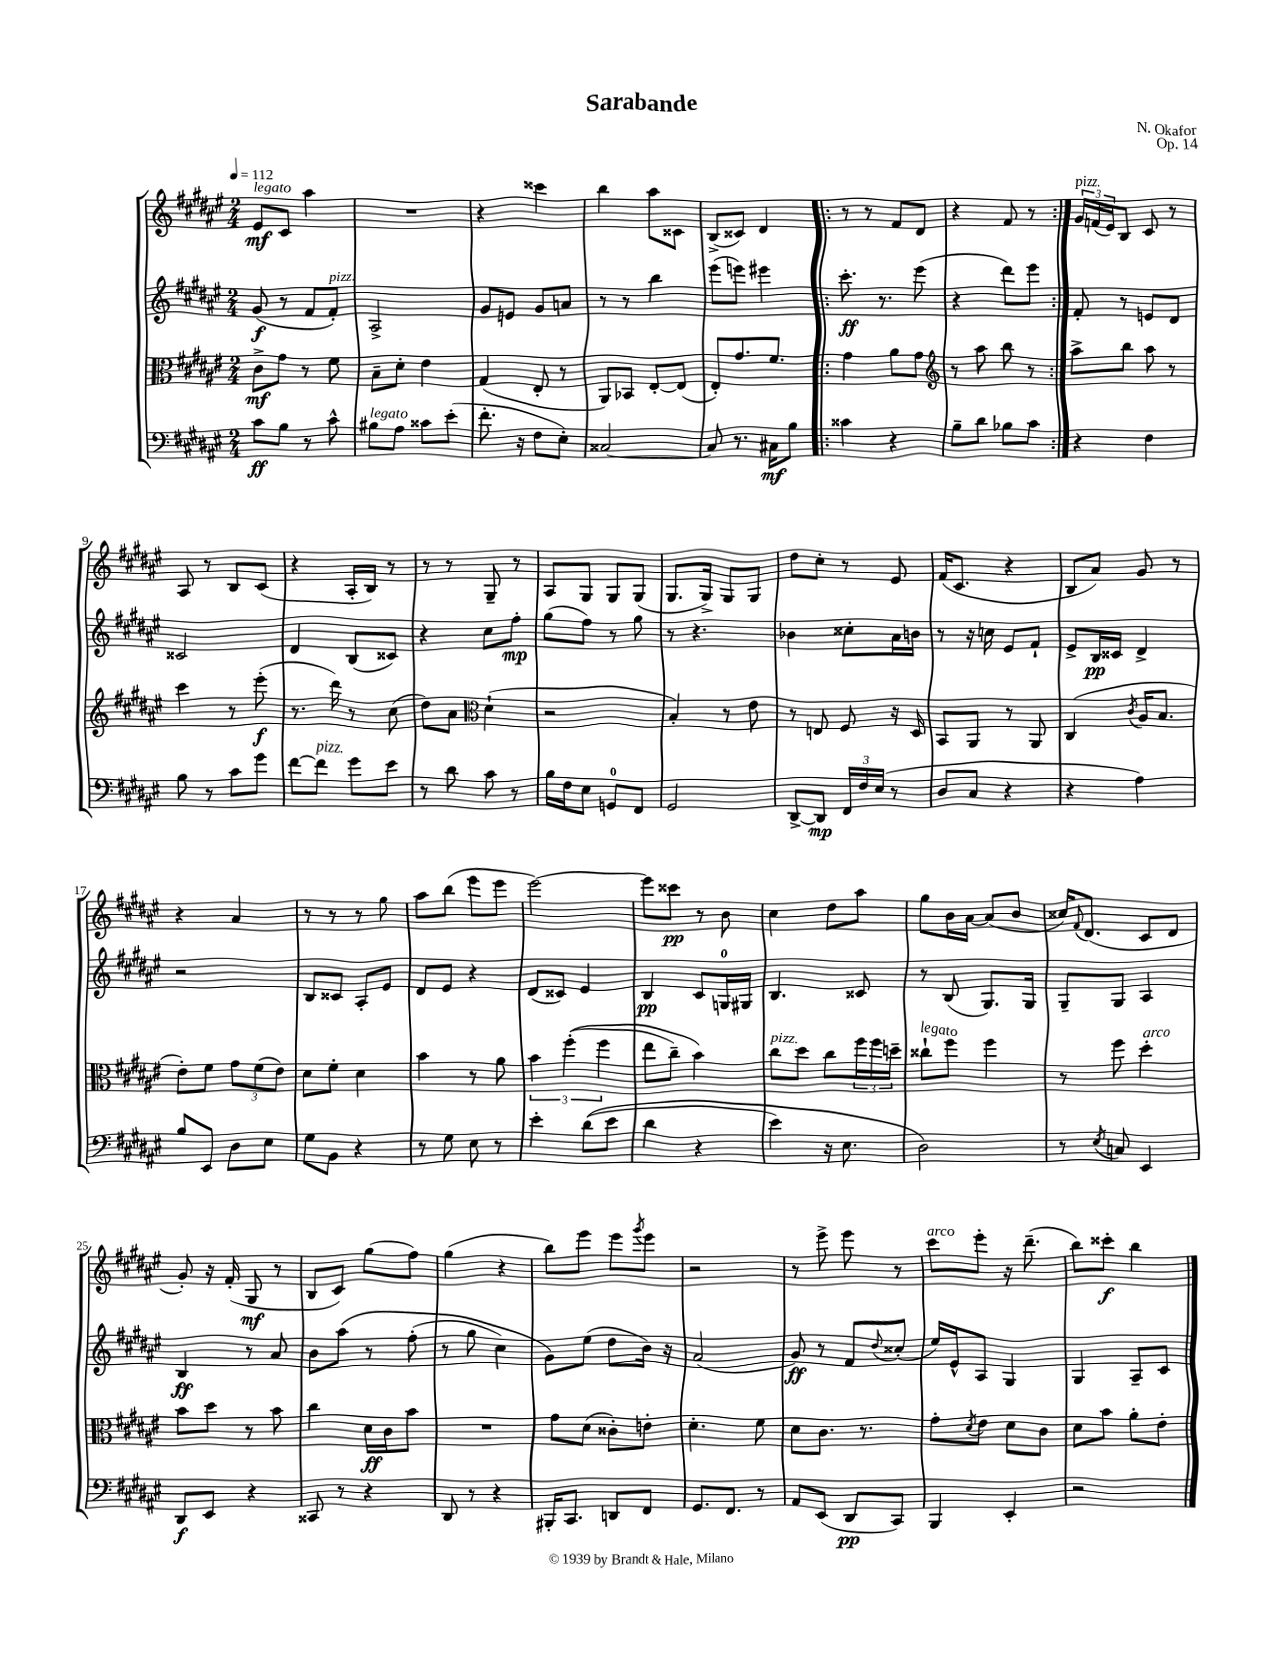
\header { title = "Sarabande" composer = "N. Okafor" opus = "Op. 14" }
<<
\new StaffGroup <<
\new Staff = "s0" {
    \clef treble \key fis \major \numericTimeSignature \time 2/4 \tempo 4 = 112
    eis'8\mf^\markup { \italic "legato" } cis'8 ais''4 |
    R2 |
    r4 cisis'''4 |
    b''4 ais''8 cisis'8 |
    b8->( cisis'8) dis'4 |
    \repeat volta 2 { r8 r8 fis'8 dis'8 |
    r4 fis'8 r8 | }
    \tuplet 3/2 { gis'16^\markup { \italic "pizz." } f'16( eis'16) } b8 cis'8 r8 |
    ais8 r8 b8 cis'8( |
    r4 ais16-. b16) r8 |
    r8 r8 gis8-- r8 |
    ais8 gis8 gis8 gis8( |
    gis8. gis16->) gis8 gis8 |
    dis''8 cis''8-. r8 eis'8 |
    fis'16( cis'8. r4 |
    b8 ais'8) gis'8 r8 |
    r4 ais'4 |
    r8 r8 r8 gis''8 |
    ais''8 b''8( eis'''8 eis'''8 |
    eis'''2~) |
    eis'''8 cisis'''8\pp r8 b'8 |
    cis''4 dis''8 ais''8 |
    gis''8 b'16 ais'16~ ais'8( b'8 |
    cisis''16) \appoggiatura { fis'8 } dis'8.( cis'8 dis'8 |
    gis'8-.) r16 fis'16-.( gis8\mf r8 |
    b8 cis'8) gis''8( fis''8) |
    gis''4( r4 |
    b''8) eis'''8 eis'''8 \acciaccatura { gis'''8 } eis'''8 |
    r2 |
    r8 eis'''8-> eis'''8 r8 |
    cis'''8^\markup { \italic "arco" } eis'''8-. r16 dis'''8.--( |
    b''8) cisis'''8-.\f b''4 \bar "|." |
}
\new Staff = "s1" {
    \clef treble \key fis \major \numericTimeSignature \time 2/4
    gis'8\f( r8 fis'8 fis'8-.^\markup { \italic "pizz." }) |
    ais2-> |
    gis'8 e'8 gis'8 a'8 |
    r8 r8 b''4 |
    eis'''8( e'''8) eis'''4 |
    \repeat volta 2 { cis'''8.-.\ff r8. eis'''8( |
    r4 dis'''8) eis'''8 | }
    fis'8-. r8 e'8 dis'8 |
    cisis'2 |
    dis'4 b8( cisis'8) |
    r4 cis''8 fis''8-.\mp |
    gis''8( fis''8) r8 gis''8 |
    r8 r4. |
    bes'4 cisis''8-. ais'16 b'16 |
    r8 r16 c''16 eis'8 fis'8-! |
    eis'8-> b16\pp cisis'16 dis'4-> |
    r2 |
    b8 cisis'8 ais8-. eis'8 |
    dis'8 eis'8 r4 |
    dis'8( cisis'8) eis'4 |
    b4\pp cis'8 g16-0 gis16 |
    b4. cisis'8 |
    r8 b8( gis8.) gis16 |
    gis8-- gis8 ais4 |
    b4\ff r8 ais'8 |
    b'8 ais''8\( r8 fis''8-.( |
    r8 gis''8 cis''4) |
    gis'8\) eis''8( dis''8 b'16) r16 |
    ais'2( |
    gis'8\ff) r8 fis'8 \appoggiatura { dis''8 } cisis''8-.( |
    eis''16) eis'16-^ ais8 gis4 |
    gis4 ais8-- cis'8 \bar "|." |
}
\new Staff = "s2" {
    \clef alto \key fis \major \numericTimeSignature \time 2/4
    cis'8->\mf gis'8 r8 fis'8 |
    b8-- dis'8-. eis'4 |
    gis4( eis8-. r8 |
    ais,8) bes,8 eis8~-. eis8( |
    eis8-.) gis'8. fis'8. |
    \repeat volta 2 { gis'4 ais'8 gis'8 |
    \clef treble r8 ais''8 b''8 r8 | }
    ais''8-> b''8 ais''8 r8 |
    cis'''4 r8 eis'''8-.\f( |
    r8. dis'''16) r8 cis''8( |
    dis''8) ais'8 \clef alto dis'4-!( |
    r2 |
    b4-.) r8 eis'8 |
    r8 e8 fis8 r16 dis16 |
    b,8 ais,8 r8 ais,8 |
    cis4( \acciaccatura { cis'8 } ais16 b8. |
    eis'8-.) fis'8 \tuplet 3/2 { gis'8 fis'8( eis'8) } |
    dis'8 fis'8-. dis'4 |
    b'4 r8 ais'8 |
    \tuplet 3/2 { b'4 fis''4-.(\( fis''4 } |
    eis''8 cis''8--) b'4\) |
    cis''8^\markup { \italic "pizz." } dis''8 cis''8 \tuplet 3/2 { fis''16 fis''16 d''16-- } |
    cisis''8-!^\markup { \italic "legato" } fis''8 fis''4 |
    r8 fis''8 dis''4-.^\markup { \italic "arco" } |
    b'8 dis''8 r8 b'8 |
    cis''4 dis'16\ff cis'16 b'8 |
    R2 |
    gis'8 dis'8( cisis'8-.) e'8-. |
    dis'4.-. fis'8 |
    dis'8 cis'8. r8. |
    gis'8-. \acciaccatura { dis'8 } eis'8 dis'8 cis'8 |
    dis'8 b'8 ais'8-. eis'8-. \bar "|." |
}
\new Staff = "s3" {
    \clef bass \key fis \major \numericTimeSignature \time 2/4
    cis'8\ff b8 r8 cis'8-^ |
    bis8^\markup { \italic "legato" } ais8 cisis'8 eis'8-.( |
    fis'8.-. r16 fis8 eis8-.) |
    cisis2~ |
    cisis8 r8. cis16\mf b8 |
    \repeat volta 2 { cisis'4 r4 |
    b8-- dis'8 bes8 cis'8 | }
    r4 fis4 |
    b8 r8 cis'8 gis'8 |
    fis'8~ fis'8^\markup { \italic "pizz." } gis'8 eis'8 |
    r8 dis'8 cis'8 r8 |
    b16 fis16 eis8 g,8-0 fis,8 |
    gis,2 |
    dis,8~-> dis,8\mp \tuplet 3/2 { fis,16 fis16 eis16( } r8 |
    dis8 cis8 r4 |
    r4 ais4) |
    b8 eis,8 dis8 eis8 |
    gis8 b,8 r4 |
    r8 gis8 eis8 r8 |
    eis'4-. dis'8(\( eis'8 |
    dis'4 r4 |
    eis'4) r16 eis8. |
    dis2\) |
    r8 \acciaccatura { eis8 } c8 eis,4 |
    dis,8\f eis,8 r4 |
    cisis,8 r8 r4 |
    dis,8 r8 r4 |
    bis,,16-. cis,8. d,8 fis,8 |
    gis,8. fis,8. r8 |
    ais,8 eis,8( dis,8\pp cis,8) |
    b,,4 eis,4-. |
    r2 \bar "|." |
}
>>
>>
